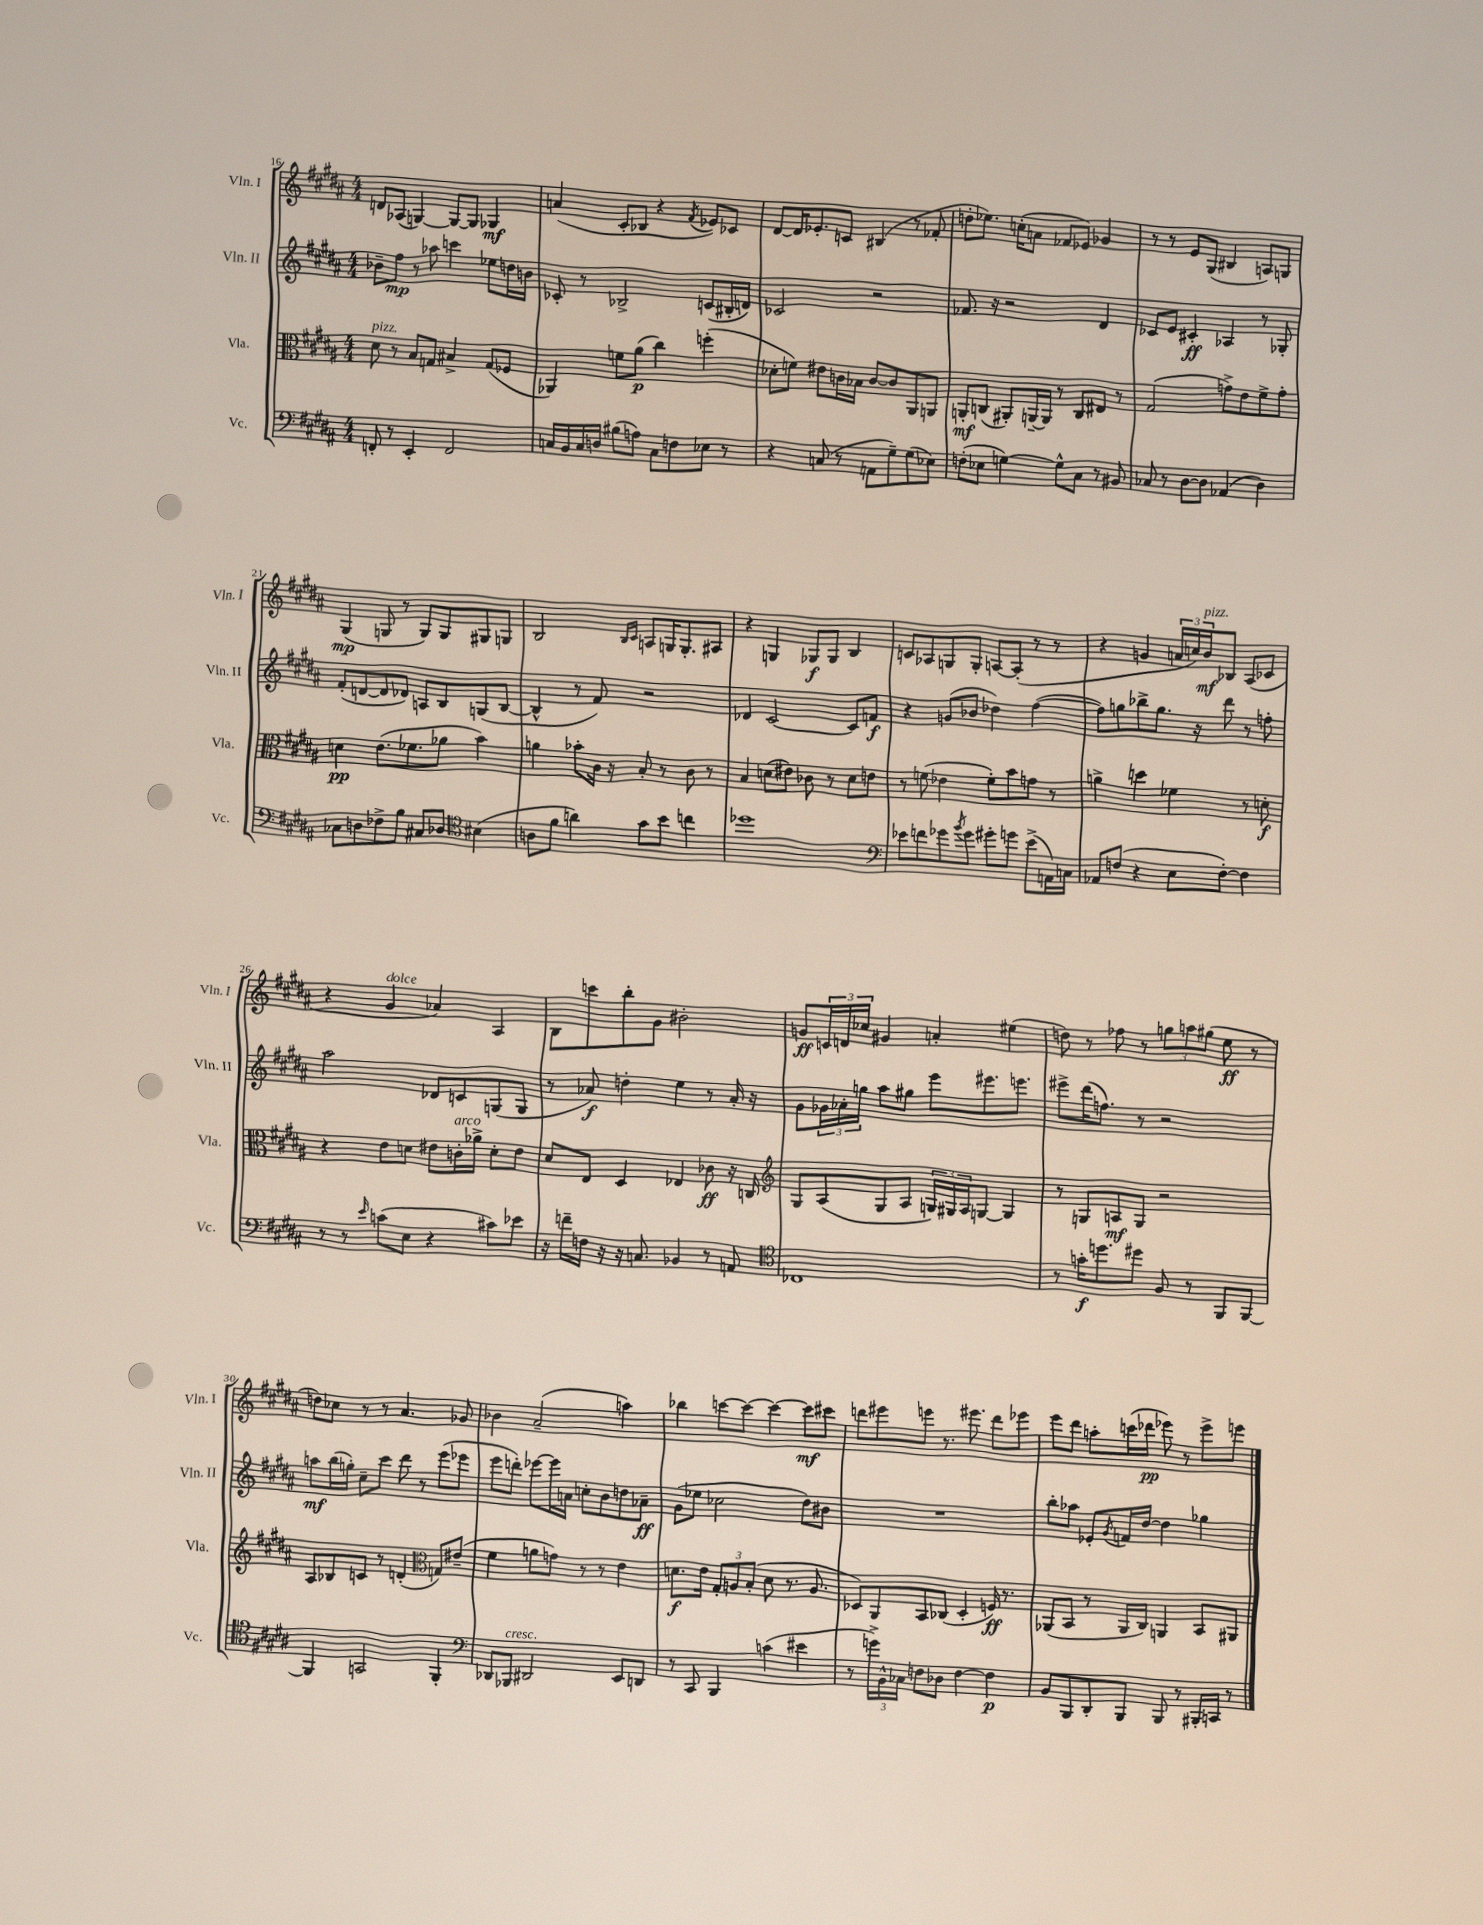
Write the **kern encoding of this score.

**kern	**kern	**kern	**kern
*staff4	*staff3	*staff2	*staff1
*clefF4	*clefC3	*clefG2	*clefG2
*k[f#c#g#d#a#]	*k[f#c#g#d#a#]	*k[f#c#g#d#a#]	*k[f#c#g#d#a#]
*M4/4	*M4/4	*M4/4	*M4/4
8FF'/	8d#\	8b-~\L	8d/L
8r	8r	8ff#\J	(8A-/J
4EE'/	8B/L	8r	[4G/)
.	8G/J	8aa-\	.
2FF/	4B#^/	4ccc\	8G/_L
.	.	.	8G/]J
.	(8G/L	8ee-\L	4G-/
.	8F-/J	16dd\L	.
.	.	16b\JJ	.
=	=	=	=
16C/LL	4AA-/)	8c-'/	(4a/
16BB/	.	.	.
16C/	.	8r	.
16D/JJ	.	.	.
(8B#\L	8f\L	2B-^/	8c#'/L
8A\J)	(8a#\J	.	8B-/J
8C\L	4cc#\)	.	4r
8F\	.	.	.
.	.	.	8qf#/
8E-\J	(4ff'\	(8c/L	8e-/L)
8r	.	16B#'/L	8c-/J
.	.	16d/JJ)	.
=	=	=	=
4r	8d-'\L	2c-/	[8d#/L
.	8f\J)	.	16d#/]K
.	.	.	8.e-'/
(8C/	8e#\L	.	.
8r	16c\L	.	8c/J
.	16B-\JJ	.	.
8AA\L	[8c/L	2r	(4B#/
8G#~\)	8c/]	.	.
(8G#\	8AA#/	.	8r
8E-\J)	8AA/J	.	8f-'/
=	=	=	=
(8F'\L	8AA'/L	8.f-/	8dd'\L
8E-\J	(8C/J	.	8.ee-\J)
.	.	16r	.
[4G\)	8AA#'/L)	2r	.
.	.	.	(16cc'\LK
.	[16AA~/L	.	8a\J
.	16AA/]JJ	.	.
8G^^\]L	8r	.	8f-/L
8C#\J	8C/L	.	8e-/J)
8r	8E#/J	4d#/	4g-/
8BB#/	8r	.	.
=	=	=	=
8C-/	(2G#/	8c-/L	8r
8r	.	8e/J	8r
[8D#\L	.	4c#'/	8e/L
8D#\]J	.	.	(8G#/J
(4AA-/	8g^\L)	4A-/	4B#/
.	8e\	.	.
4D#\)	8f#^\	8r	8A/L)
.	8g'\J	8G-'/	8G/J
=	=	=	=
8C-\L	4d\	(8f#'/L	(4G#/
8D\	.	[8d/	.
8F-^\	(8.e\L	8d/]	8G/
8B\J	.	8d-/J)	8r
.	8.f-\	.	.
8C#/L	.	8A/L	8G/L)
8D-/J	8a-\J	8B/	8G/
*clefC4	*	*	*
(4B#\	4b\)	(8G/	8G#/
.	.	[8B/J	8G/J
=	=	=	=
8A\L	4a\	4B^^/]	2B/
8f#\J	.	.	.
4a\)	8b-'\L	8r	.
.	16c#\Jk	8f#/)	.
.	16r	.	.
.	.	.	16qqB/LL
.	.	.	16qqc#/JJ
8g#\L	8B'/	2r	8A/L
8b\J	8r	.	16G/K
.	.	.	8.G'/
4cc\	8c#\	.	.
.	8r	.	8A#/J
=	=	=	=
1dd-	4B/	4d-/	4r
.	(8d\L	[2c#/	4G/
.	8e#\J)	.	.
.	8c-\	.	8G-/L
.	8r	.	8G-/J
.	8d\L	8c#/]L	4B/
.	8e\J	8f/J	.
=	=	=	=
*clefF4	*	*	*
8e-\L	8r	4r	8c/L
8f\	(8f\	.	8A-/
8g-\	4e-\	(8g/L	8G/
8qb/	.	.	.
8g-\J	.	8b-/J	8G'/J
8g#'\L	8f'\L)	4dd-\)	[8A/L
8g\J	8b\	.	(8A'/]J
(8e-^\L	8g\J	([4ff#\	8r
16AA\L)	8r	.	8r
16C\JJ	.	.	.
=	=	=	=
8AA-/L	4a^\	8ff#\]L)	4r
(8F/J	.	8gg\	.
4r	4dd\	8bb-^\	4g/
.	.	8.gg\J	.
8E\L	4f-\	.	24a/LL
.	.	.	24cc/)
.	.	16r	.
.	.	.	24b/J
[8F'\J)	.	8ddd#\	8B-/J
4F\]	8r	8r	(8A#/L
.	8d'\	8ff'\	8c-/J
=	=	=	=
8r	4r	2aa#\	4r
8r	.	.	.
16qqe/	.	.	.
(8c\L	8e\L	.	4g#/
8E\J	8d\J	.	.
4r	8e#\L	8d-/L	4a-/)
.	16c'\L	8c/	.
.	16a-^\JJ	.	.
8c#\L)	8d'\L	(8G/	4A#/
8e-\J	8e#\J	8G/J	.
=	=	=	=
16r	8d#/L	8r	8B\L
16f~\LL	.	.	.
16F\JJ	8E/J	8a-/)	8ccc\
16r	.	.	.
16r	4D#/	4dd'\	8bb'\
8.C/	.	.	.
.	.	.	8g#\J
4BB-/	4E-/	4ee\	2b#'\
8r	8c-\	8r	.
8AA/	16r	16a-'/	.
.	16C/	16r	.
=	=	=	=
*clefC4	*clefG2	*	*
1C-	8G#/L	8g#\L	8g/L
.	(8A#/	24g-\L	24c/L
.	.	24a-'\	24d/
.	.	24gg\JJ	24cc-/JJ
.	8G#/	8aa#\L	4g#/
.	8A#/J	8gg#\J	.
.	24G/LL)	8eee\L	4a'/
.	24G#/	.	.
.	24A#/J	.	.
.	[8G/J	8.eee#\	.
.	4G/]	.	(4ee#\
.	.	8.eee\J	.
=	=	=	=
8r	8r	8eee#^\L	8dd\)
16g'\LK	8G/L	(16ddd#\K	8r
8.dd\	.	8.ff\J)	.
.	8A/	.	8ff-\
8dd#\J	8G/J	8r	8r
8F#/	2r	2r	12gg\L
.	.	.	12aa\
8r	.	.	.
.	.	.	(12gg#\J
8FF#/L	.	.	8ee\
[8FF#/J	.	.	8r
=	=	=	=
4FF#/]	8A#/L	8aa\L	8dd\L)
.	8B-/	(16bb\L	8cc-\J
.	.	16gg'\JJ)	.
2GG/	8c/J	8cc#~\L	8r
.	8r	8ccc#\J	8r
.	(4d'/	8ddd#\	4.a#/
.	.	8r	.
*	*clefC3	*	*
4FF#'/	8G/L)	(8eee\L	.
.	(8e#~/J	8eee-\J	8g-/
=	=	=	=
*clefF4	*	*	*
8DD-/L	4f#\	8eee\L	4b-\
8BBB-/J	.	8ddd'\J)	.
2DD#/	8a\L	[8eee-\L	(2a#~/
.	8g\J)	16eee-\]L	.
.	.	16a\JJ	.
.	8r	8cc'\L	.
.	8r	8b\	.
8EE/L	4e\	8dd\	4aa\)
8DD/J	.	8a-~\J	.
=	=	=	=
8r	8.d\L	(8g#\L	4bb-\
8CC#/	.	8ee-\J	.
.	16e\Jk	.	.
4BBB/	12G#'/L	2cc-\	[8ccc\L
.	12A/	.	.
.	.	.	8ccc\_J
.	(12B'/J	.	.
(4c\	8d\	.	4ccc\_
.	8.r	.	.
4e#\	.	8dd#\L)	8ccc\]L
.	8.A/	.	.
.	.	8b#\J	8ccc#\J
=	=	=	=
8r	8D-/L)	1r	8ddd\L
24g^\LL)	8AA#/	.	8eee#\
24BB^^\	.	.	.
24C-\JJ	.	.	.
8F\L	8BB/	.	8eee\J
8D-\J	(8C-/J	.	8.r
[4F\	4D-'/	.	.
.	.	.	8.eee#\
4F\]	16F/)	.	8ddd\L
.	8.r	.	.
.	.	.	8eee-\J
=	=	=	=
8BB/L	(8AA-/L	8bb'\L	8eee\L
8BBB/	8BB/J	8aa-\J	8ddd#\J
8DD#'/	8r	8e-'/L	8aa'\L
.	.	8qg#/	.
8BBB/J	16AA-/LL	16f/L	(16ccc\L
.	16C#/JJ)	[16dd#/JJ	16ddd-\JJ
8BBB/	4AA/	4dd#\]	8eee-\)
8r	.	.	8r
16BBB#'/LL	8BB/L	4gg-\	8eee-^\L
16CC/JJ	.	.	.
8r	8AA#/J	.	8eee\J
==	==	==	==
*-	*-	*-	*-
